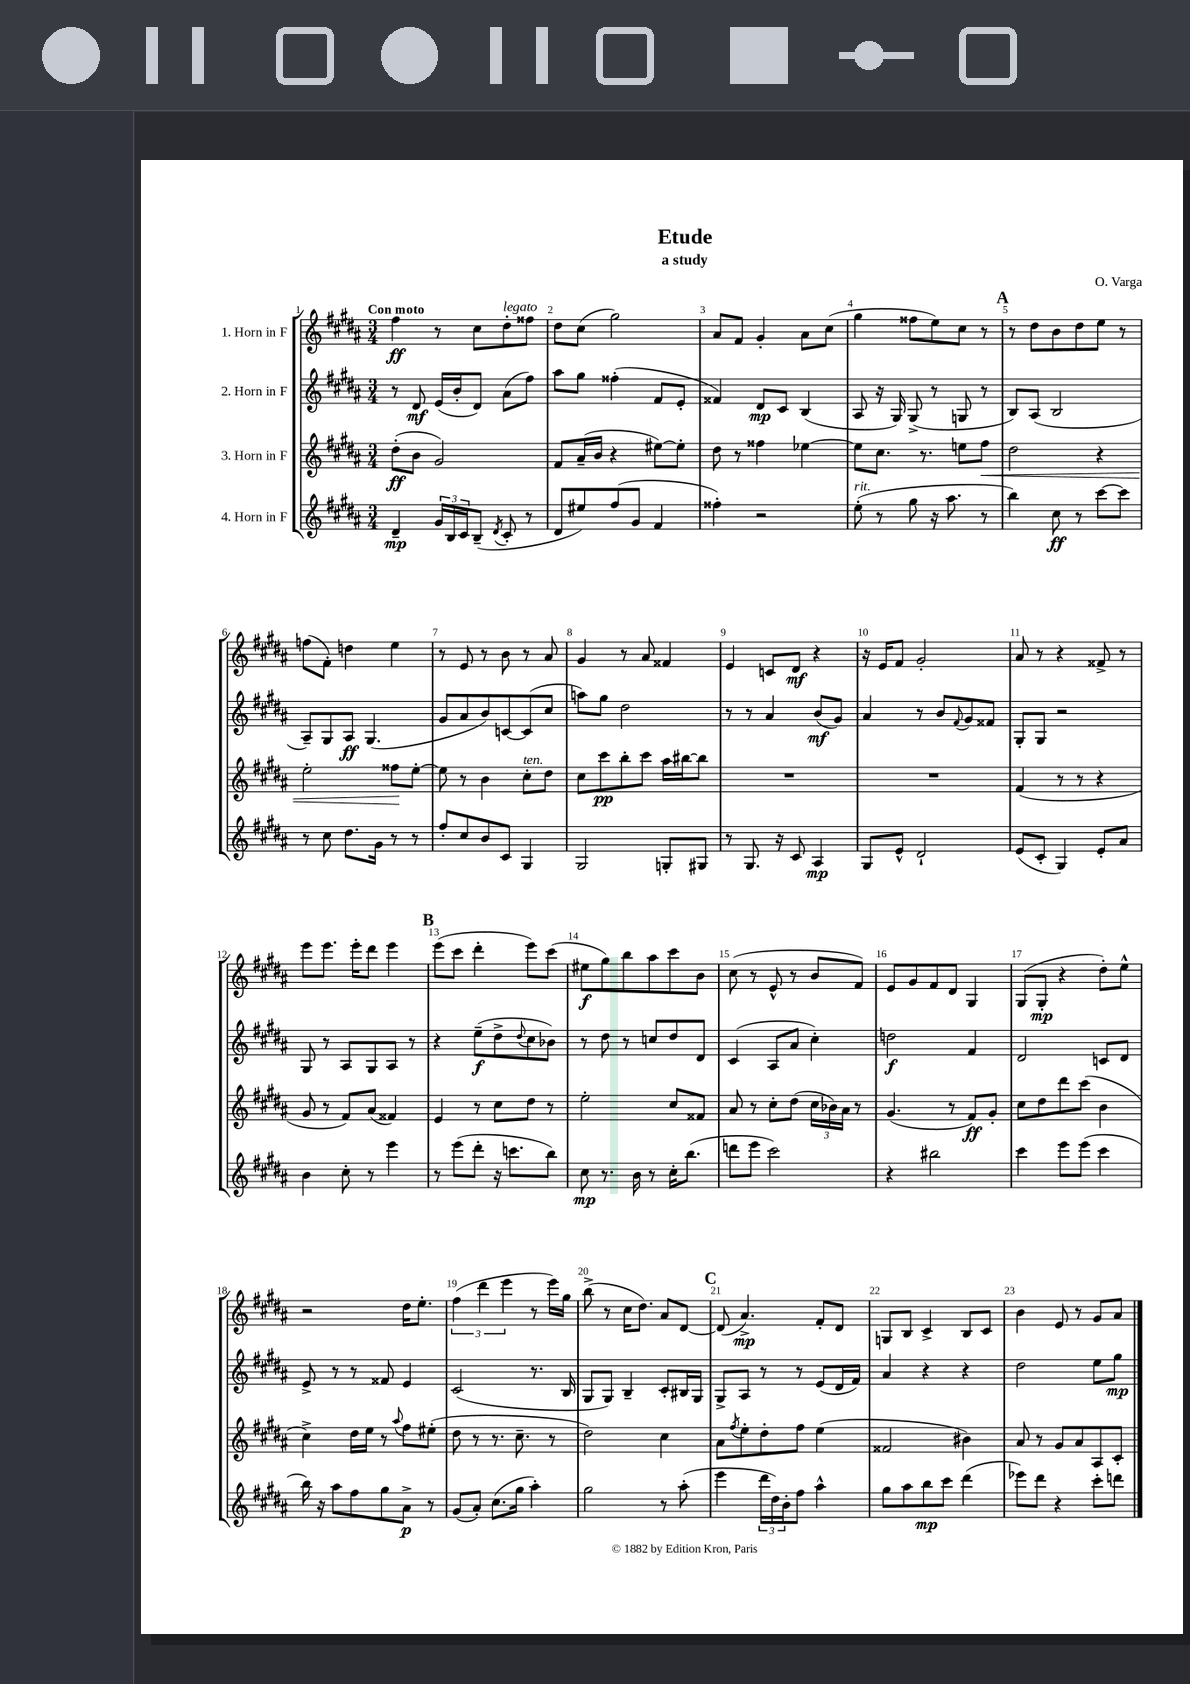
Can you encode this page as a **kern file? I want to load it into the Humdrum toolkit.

**kern	**dynam	**kern	**dynam	**kern	**dynam	**kern	**dynam
*part4	*part4	*part3	*part3	*part2	*part2	*part1	*part1
*staff4	*staff4	*staff3	*staff3	*staff2	*staff2	*staff1	*staff1
*I"4. Horn in F	*	*I"3. Horn in F	*	*I"2. Horn in F	*	*I"1. Horn in F	*
*clefG2	*	*clefG2	*	*clefG2	*	*clefG2	*
*k[f#c#g#d#a#]	*	*k[f#c#g#d#a#]	*	*k[f#c#g#d#a#]	*	*k[f#c#g#d#a#]	*
*M3/4	*	*M3/4	*	*M3/4	*	*M3/4	*
=1	=1	=1	=1	=1	=1	=1	=1
!	!	!	!	!	!	!LO:TX:a:B:t=Con moto	!
4d#~/	mp	(8dd#'\L	ff	8r	.	4ff#\	ff
.	.	8b\J	.	8d#/	mf	.	.
24g#/LL	.	2g#/)	.	(16e/LL	.	8r	.
24B/	.	.	.	.	.	.	.
.	.	.	.	16b'/J	.	.	.
24c#/J	.	.	.	.	.	.	.
(8B~/J	.	.	.	8d#/J)	.	8cc#\L	.
8qd#/	.	.	.	.	.	.	.
!	!	!	!	!	!	!LO:TX:a:i:t=legato	!
8c#'/	.	.	.	(8a#\L	.	8dd#'\	.
8r	.	.	.	8ff#\J)	.	8ff##X\J	.
=2	=2	=2	=2	=2	=2	=2	=2
8d#/L	.	8f#/L	.	8aa#\L	.	8dd#\L	.
8ee#X/)	.	(16a#~/L	.	8gg#\J	.	(8cc#\J	.
.	.	16b/JJ	.	.	.	.	.
(8ff#/	.	4r	.	(4ff##X'\	.	2gg#\)	.
8g#/J	.	.	.	.	.	.	.
4f#/	.	[8ee#X\L)	.	8f#/L	.	.	.
.	.	8ee#'\J]	.	8e'/J	.	.	.
=3	=3	=3	=3	=3	=3	=3	=3
4ff##X'\)	.	8dd#\	.	4f##X/)	.	8a#/L	.
.	.	8r	.	.	.	8f#/J	.
2r	.	4ff##X\	.	8d#/L	mp	4g#'/	.
.	.	.	.	8c#/J	.	.	.
.	.	[4ee-X\	.	(4B/	.	8a#\L	.
.	.	.	.	.	.	(8cc#\J	.
=4	=4	=4	=4	=4	=4	=4	=4
!LO:TX:a:i:t=rit.	!	!	!	!	!	!	!
(8ee'\	.	8ee-\L]	.	8A#/	.	4gg#\	.
8r	.	8.cc#\J	.	16r	.	.	.
.	.	.	.	16G#/)	.	.	.
8gg#\	.	.	.	(8G#^/	.	8ff##X\L	.
.	.	8.r	.	.	.	.	.
16r	.	.	.	8r	.	8ee\)	.
8.aa#\	.	.	.	.	.	.	.
.	.	8een\L	.	8Gn/	.	8cc#\J	.
!	!	!	!LO:HP:b	!	!	!	!
8r	.	8ff#\J	<	8r	.	8r	.
!!LO:REH:place=s1:t=A
=5	=5	=5	=5	=5	=5	=5	=5
4bb\)	.	2dd#\	.	8B/L)	.	8r	.
.	.	.	.	(8A#/J	.	8dd#\L	.
8cc#\	ff	.	.	2B/	.	8b\	.
8r	.	.	.	.	.	8dd#\	.
[8ccc#\L	.	4r	.	.	.	8ee\J	.
8ccc#\J]	.	.	.	.	.	8r	.
!!LO:LB:g=z
=6	=6	=6	=6	=6	=6	=6	=6
8r	.	2ee'\	.	8A#~/L)	.	(8ffn\L	.
8cc#\	.	.	.	8G#/	.	8f#'\J)	.
8.dd#\L	.	.	.	8A#/J	ff	4ddn\	.
.	.	.	.	(4.G#/	.	.	.
16g#\Jk	.	.	.	.	.	.	.
8r	.	8ff##X\L	.	.	.	4ee\	.
8r	.	[8ee'\J	[	.	.	.	.
=7	=7	=7	=7	=7	=7	=7	=7
8ff#'/L	.	8ee\]	.	8g#/L	.	8r	.
8cc#/	.	8r	.	8a#/	.	8e/	.
8b/	.	4b\	.	8b/)	.	8r	.
8c#/J	.	.	.	[8cn/	.	8b\	.
!	!	!LO:TX:a:i:t=ten.	!	!	!	!	!
4G#/	.	8cc#'\L	.	(8c/]	.	8r	.
.	.	8dd#\J	.	8cc#/J	.	8a#/	.
=8	=8	=8	=8	=8	=8	=8	=8
2G#/	.	8cc#\L	.	8aan\L)	.	4g#/	.
.	.	8ccc#\	pp	8gg#\J	.	.	.
.	.	8bb'\	.	2dd#\	.	8r	.
.	.	8ccc#\J	.	.	.	8a#/	.
8Gn'/L	.	16aa#\LL	.	.	.	4f##X/	.
.	.	[16bb#X\J	.	.	.	.	.
8G#X/J	.	8bb#\J]	.	.	.	.	.
=9	=9	=9	=9	=9	=9	=9	=9
8r	.	2.r	.	8r	.	4e/	.
8.G#/	.	.	.	8r	.	.	.
.	.	.	.	4a#/	.	8cn/L	.
16r	.	.	.	.	.	.	.
8c#/	.	.	.	.	.	8d#/J	mf
4A#/	mp	.	.	(8b/L	mf	4r	.
.	.	.	.	8g#/J)	.	.	.
=10	=10	=10	=10	=10	=10	=10	=10
8G#/L	.	2.r	.	4a#/	.	16r	.
.	.	.	.	.	.	16e/KL	.
8e^^/J	.	.	.	.	.	8f#/J	.
2d#`/	.	.	.	8r	.	2g#'/	.
.	.	.	.	8b/L	.	.	.
.	.	.	.	8qqf#/	.	.	.
.	.	.	.	8g#/	.	.	.
.	.	.	.	8f##X/J	.	.	.
=11	=11	=11	=11	=11	=11	=11	=11
(8e/L	.	(4f#/	.	8G#'/L	.	8a#/	.
8c#'/J	.	.	.	8G#/J	.	8r	.
4G#/)	.	8r	.	2r	.	4r	.
.	.	8r	.	.	.	.	.
8e'/L	.	4r	.	.	.	8f##X^/	.
8a#/J	.	.	.	.	.	8r	.
!!LO:LB:g=z
=12	=12	=12	=12	=12	=12	=12	=12
4b\	.	8g#/	.	8G#/	.	8eee\L	.
.	.	8r	.	8r	.	8.eee\J	.
8cc#'\	.	8f#/L)	.	8A#/L	.	.	.
.	.	.	.	.	.	16eee'\KL	.
8r	.	(8a#/J	.	8G#/	.	8ddd#\J	.
4eee\	.	4f##X/)	.	8A#/J	.	4eee\	.
.	.	.	.	8r	.	.	.
!!LO:REH:place=s1:t=B
=13	=13	=13	=13	=13	=13	=13	=13
8r	.	4e/	.	4r	.	(8eee\L	.
(8eee\L	.	.	.	.	.	8ccc#\J	.
8ddd#'\J	.	8r	.	(8ee~\L	f	4ddd#'\	.
16r	.	8cc#\L	.	8dd#^\	.	.	.
8.cccn\L	.	.	.	.	.	.	.
.	.	.	.	8qqdd#/	.	.	.
.	.	8dd#\J	.	8cc#\	.	8eee\L)	.
8bb\J)	.	8r	.	8b-X\J)	.	(8ccc#\J	.
=14	=14	=14	=14	=14	=14	=14	=14
8cc#\	mp	2ee'\	.	8r	.	8ee#X\L	f
8.r	.	.	.	8dd#\	.	8gg#\)	.
.	.	.	.	8r	.	8bb\	.
16b\	.	.	.	.	.	.	.
8r	.	.	.	8ccn/L	.	8aa#\	.
16cc#'\KL	.	8cc#/L	.	8dd#/	.	8ccc#\	.
(8.bb\J	.	.	.	.	.	.	.
.	.	8f##X/J	.	8d#/J	.	8b\J	.
=15	=15	=15	=15	=15	=15	=15	=15
8dddn\L	.	8a#/	.	(4c#/	.	(8cc#\	.
8eee\J	.	8r	.	.	.	8r	.
2ccc#\)	.	8cc#'\L	.	8A#/L	.	8e^^/	.
.	.	(8dd#\J	.	8a#/J	.	8r	.
.	.	24cc#\LL	.	4cc#'\)	.	8b/L	.
.	.	24b-X\)	.	.	.	.	.
.	.	24a#\JJ	.	.	.	.	.
.	.	8r	.	.	.	8f#/J)	.
=16	=16	=16	=16	=16	=16	=16	=16
4r	.	(4.g#/	.	2ddn\	f	8e/L	.
.	.	.	.	.	.	8g#/	.
2bb#X\	.	.	.	.	.	8f#/	.
.	.	8r	.	.	.	8d#/J	.
.	.	8f#/L)	ff	4f#/	.	4G#/	.
.	.	8g#'/J	.	.	.	.	.
=17	=17	=17	=17	=17	=17	=17	=17
4ccc#\	.	8cc#\L	.	2d#/	.	(8G#/L	.
.	.	8dd#\	.	.	.	8G#'/J	mp
8eee\L	.	8ddd#\	.	.	.	4r	.
(8eee\J	.	(8ccc#\J	.	.	.	.	.
4ccc#\	.	4b\	.	8cn/L	.	8dd#'\L)	.
.	.	.	.	8d#/J	.	8ee^^\J	.
!!LO:LB:g=z
=18	=18	=18	=18	=18	=18	=18	=18
16bb\)	.	4cc#^\)	.	8e^/	.	2r	.
16r	.	.	.	.	.	.	.
8aa#\L	.	.	.	8r	.	.	.
8ff#\	.	16dd#\LL	.	8r	.	.	.
.	.	16ee\JJ	.	.	.	.	.
8gg#\	.	8r	.	8f##X/	.	.	.
.	.	8qqaa#/	.	.	.	.	.
8a#^\J	p	8ff#\L	.	4e/	.	16dd#\KL	.
.	.	.	.	.	.	8.ee'\J	.
8r	.	(8ee#X'\J	.	.	.	.	.
=19	=19	=19	=19	=19	=19	=19	=19
(8g#/L	.	8dd#\	.	(2c#/	.	(6ff#\	.
8a#'/J)	.	8r	.	.	.	.	.
.	.	.	.	.	.	6ddd#\	.
(8.cc#\L	.	8.r	.	.	.	.	.
.	.	.	.	.	.	6eee\	.
16gg#\Jk	.	8.cc#~\	.	.	.	.	.
4aa#'\)	.	.	.	8.r	.	8r	.
.	.	8r	.	.	.	16eee\LL)	.
.	.	.	.	16B/	.	16gg#\JJ	.
=20	=20	=20	=20	=20	=20	=20	=20
2gg#\	.	2dd#\)	.	8G#/L	.	(8bb^\	.
.	.	.	.	8G#/J)	.	8r	.
.	.	.	.	4B~/	.	16cc#\KL	.
.	.	.	.	.	.	8.dd#\J)	.
8r	.	4cc#\	.	8c#'/L	.	8a#/L	.
(8aa#'\	.	.	.	16B#X/L	.	[8d#/J	.
.	.	.	.	16G#/JJ	.	.	.
!!LO:REH:place=s1:t=C
=21	=21	=21	=21	=21	=21	=21	=21
4eee\	.	8a#\L	.	8G#^/L	.	(8d#/]	.
.	.	8qff#/	.	.	.	.	.
.	.	8ee'\	.	8A#/J	.	4.a#^/)	mp
24ddd#\LL	.	8dd#'\	.	8r	.	.	.
24dd#\)	.	.	.	.	.	.	.
24b'\J	.	.	.	.	.	.	.
8ff#\J	.	8ff#\J	.	8r	.	.	.
4aa#^^\	.	(4ee\	.	(8e/L	.	8f#'/L	.
.	.	.	.	16d#/L	.	8d#/J	.
.	.	.	.	16f#/JJ)	.	.	.
=22	=22	=22	=22	=22	=22	=22	=22
8gg#\L	.	2f##X/	.	4a#/	.	8Gn/L	.
8aa#\	.	.	.	.	.	8B/J	.
8bb\	mp	.	.	4r	.	4c#^/	.
8ccc#\J	.	.	.	.	.	.	.
(4ddd#\	.	4b#X\)	.	4r	.	8B/L	.
.	.	.	.	.	.	8c#/J	.
=23	=23	=23	=23	=23	=23	=23	=23
8eee-X\L)	.	8a#/	.	2dd#\	.	4b\	.
8ddd#\J	.	8r	.	.	.	.	.
4r	.	8g#/L	.	.	.	8e/	.
.	.	8a#/	.	.	.	8r	.
8ccc#'\L	.	8A#/	.	8ee\L	.	8g#/L	.
8dddn\J	.	8c#'/J	.	8gg#\J	mp	8a#/J	.
==	==	==	==	==	==	==	==
*-	*-	*-	*-	*-	*-	*-	*-
